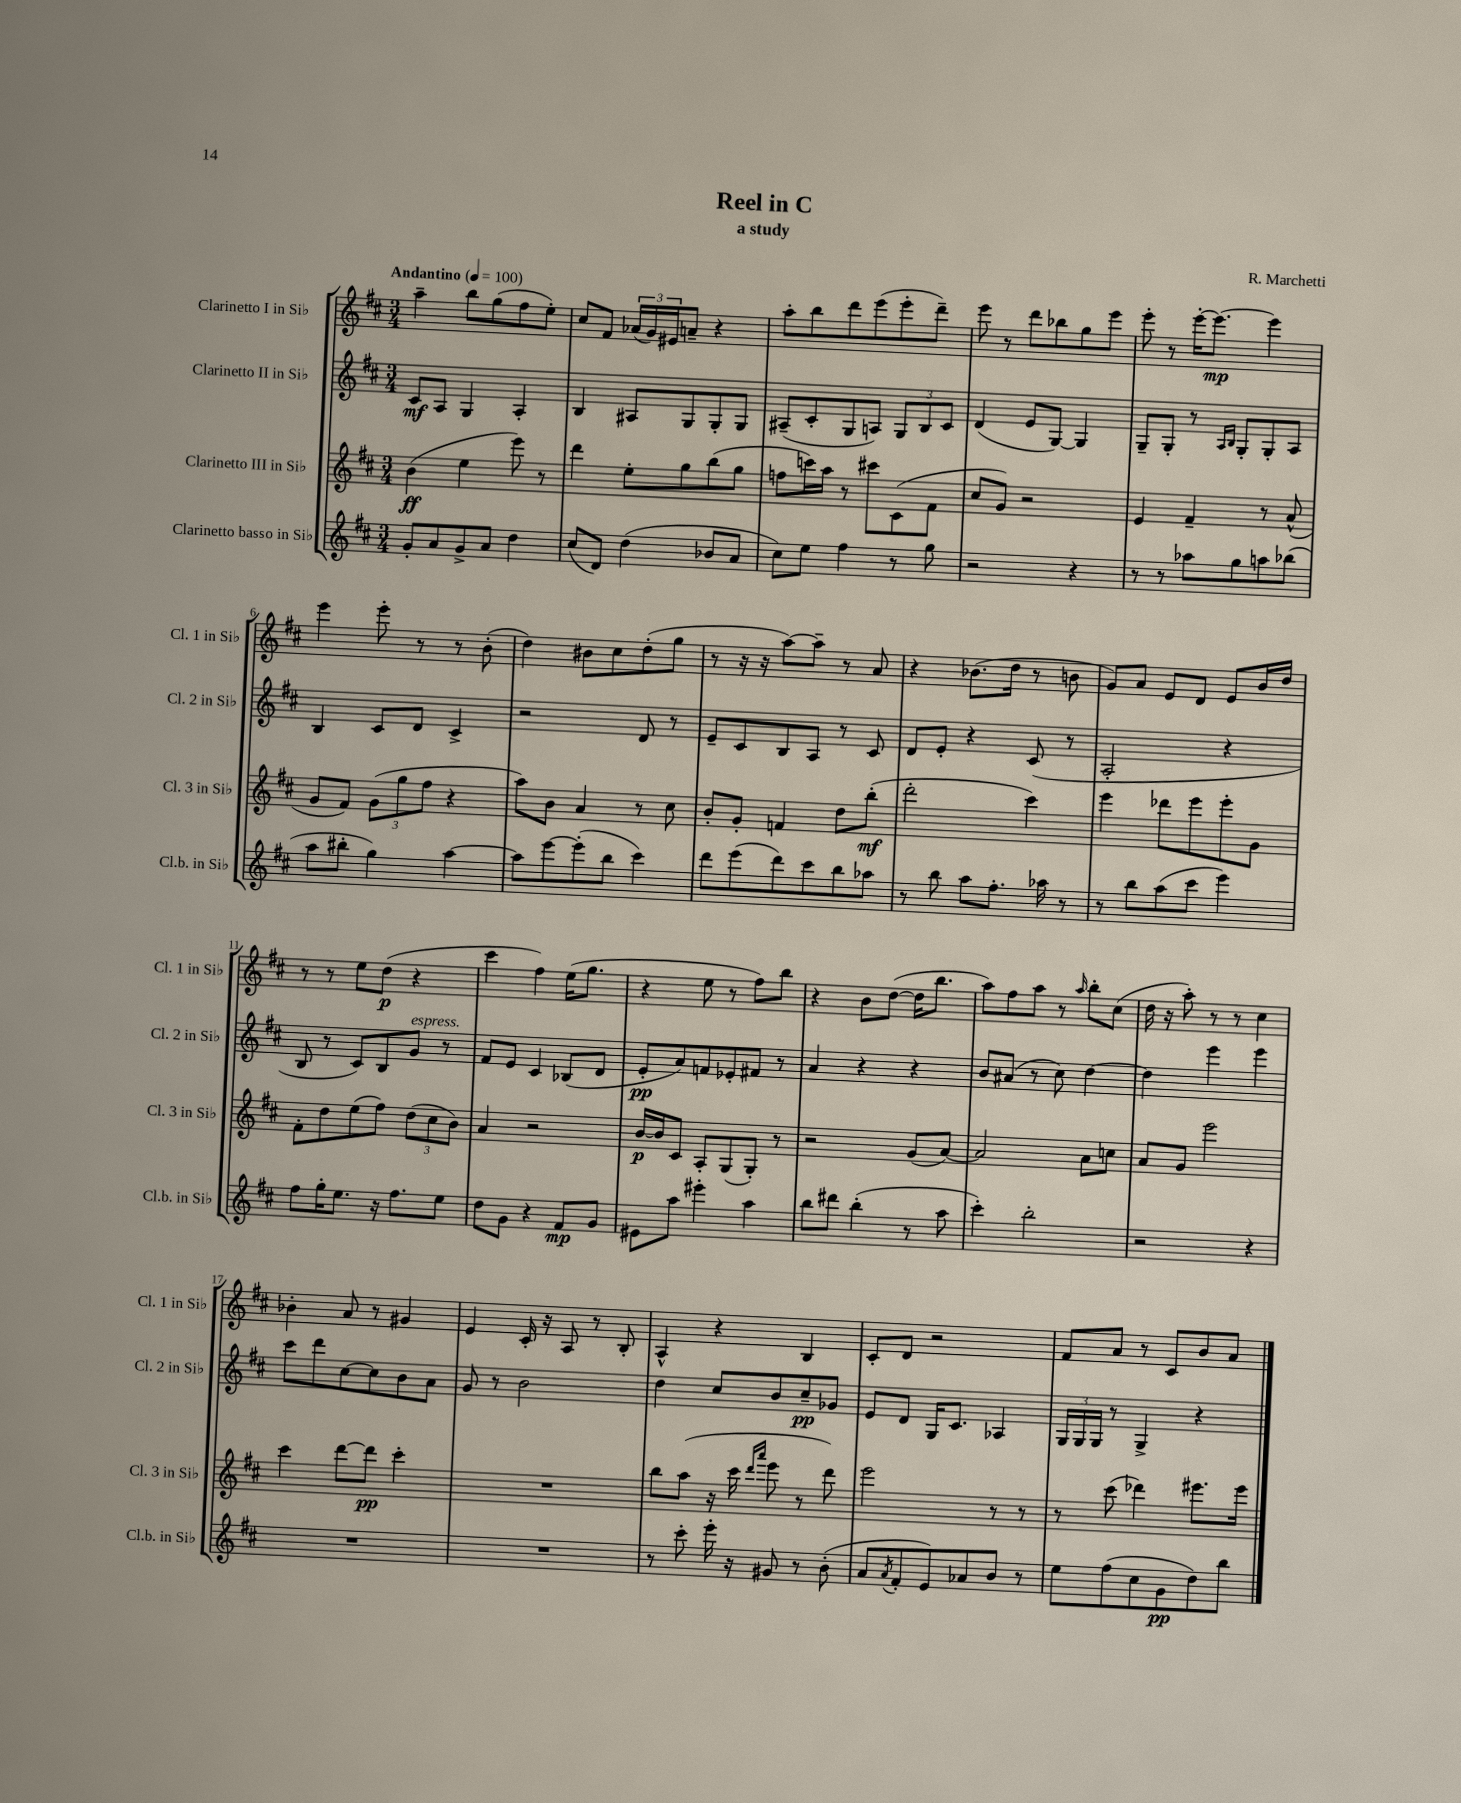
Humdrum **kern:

**kern	**kern	**kern	**kern
*staff4	*staff3	*staff2	*staff1
*clefG2	*clefG2	*clefG2	*clefG2
*k[f#c#]	*k[f#c#]	*k[f#c#]	*k[f#c#]
*M3/4	*M3/4	*M3/4	*M3/4
*MM100	*MM100	*MM100	*MM100
8g'	(4b	8c#	4aa~
8a	.	8A	.
8g^	4ee	4G	8bb
8a	.	.	(8gg
4dd	8eee)	4A'	8ff#
.	8r	.	8ee')
=	=	=	=
(8cc#	4ddd	4B	8cc#
8d)	.	.	8f#
(4dd	8ee'	8A#	(24a-
.	.	.	24g)
.	.	.	24e#
.	8gg	8G	8a~
8b-	(8bb	8G'	4r
8a	8gg	8G	.
=	=	=	=
8cc#)	8ff	(8A#~	8aa'
8ee	16ccc)	8c#'	8bb
.	16aa	.	.
4ff#	8r	8G	8ddd
.	8ccc#	8A)	(8eee
8r	(8c#	12G	8eee'
.	.	12B	.
8gg	8f#	.	8ddd~)
.	.	12c#	.
=	=	=	=
2r	8cc#	(4d	8eee
.	8g)	.	8r
.	2r	8e	8ddd
.	.	[8G)	8bb-
4r	.	4G]	8gg
.	.	.	8eee
=	=	=	=
8r	4e	8G~	8eee'
8r	.	8G'	8r
8aa-	4f#~	8r	[16eee'
.	.	.	8.eee_
.	.	16qqA	.
.	.	16qqB	.
8gg	.	8G'	.
8aa	8r	8G'	4eee]
(8bb-	(8a^^	8A	.
=	=	=	=
8aa	8g	4B	4eee
8bb#'	8f#)	.	.
4gg)	(12g	8c#	8eee'
.	12gg	.	.
.	.	8d	8r
.	12ff#	.	.
[4aa	4r	4c#^	8r
.	.	.	(8b'
=	=	=	=
8aa]	8aa)	2r	4dd)
[8eee	8b	.	.
(8eee']	4a	.	8b#
8bb	.	.	8cc#
4ccc#)	8r	8d	(8dd'
.	8cc#	8r	8gg
=	=	=	=
8ddd	8b'	8e~	8r
(8eee	8g'	8c#	16r
.	.	.	16r
8ddd)	4f	8B	[8aa)
8ccc#	.	8A	8aa~]
8bb	8dd	8r	8r
8aa-	(8bb'	8c#	8a
=	=	=	=
8r	2ddd'	8d	4r
8bb	.	8e'	.
8aa	.	4r	(8.b-
8.ff#'	.	.	.
.	.	.	16dd
.	4ccc#)	(8c#	8r
16aa-	.	.	.
8r	.	8r	8b
=	=	=	=
8r	4eee	2A'	8g)
8bb	.	.	8a
(8aa	8ddd-	.	8e
8ccc#	8eee	.	8d
4eee)	8eee'	4r	8e
.	8g	.	16b
.	.	.	16dd
=	=	=	=
8ff#	8f#'	8B	8r
16gg'	8dd	8r	8r
8.ee	.	.	.
.	(8ee	8c#)	8ee
16r	8ff#)	8B	(8dd
8.ff#	.	.	.
.	(12dd	8g	4r
.	12cc#	.	.
8ee	.	8r	.
.	12b)	.	.
=	=	=	=
8dd	4a	8f#	4ccc#
8g	.	8e	.
4r	2r	4c#	4ff#)
8f#	.	(8B-	(16ee
.	.	.	8.gg
8g	.	8d	.
=	=	=	=
8e#	[16b	8e'	4r
.	16b]	.	.
8aa	8c#	8a)	.
4eee#'	8A'	8f	8ee
.	(8G	8e-'	8r
4aa	8G')	8f#	8ff#)
.	8r	8r	8bb
=	=	=	=
8bb	2r	4a	4r
8ddd#	.	.	.
(4bb'	.	4r	8b
.	.	.	([8dd
8r	(8g	4r	16dd]
.	.	.	8.bb
8aa	[8a)	.	.
=	=	=	=
4ccc#')	2a]	8b	8aa)
.	.	(8a#	8ff#
2bb'	.	8r	8aa
.	.	8cc#)	8r
.	.	.	16qqaa
.	8a	[4dd	8bb'
.	8cc	.	(8cc#
=	=	=	=
2r	8a	4dd]	16dd
.	.	.	16r
.	8g	.	8aa')
.	2eee	4eee	8r
.	.	.	8r
4r	.	4eee	4cc#
=	=	=	=
2.r	4ccc#	8ccc#	4b-'
.	.	8ddd	.
.	[8ddd	[8cc#	8a
.	8ddd]	8cc#]	8r
.	4ccc#'	8b	4g#
.	.	8a	.
=	=	=	=
2.r	2.r	8g	4e
.	.	8r	.
.	.	2b	16c#'
.	.	.	16r
.	.	.	8A
.	.	.	8r
.	.	.	8B'
=	=	=	=
8r	8bb	4dd	4A^^
8ccc#'	(8aa	.	.
16eee'	16r	8cc#	4r
16r	16ccc#	.	.
.	16qqddd	.	.
.	16qqaaa	.	.
8g#	8eee	8b	.
8r	8r	8cc#~	4B
(8b'	8ddd)	8g-	.
=	=	=	=
8a	2eee	8e	8c#'
8qa	.	.	.
8f#'	.	8d	8d
8e)	.	16G	2r
.	.	8.c#	.
8a-	.	.	.
8b	8r	4A-	.
8r	8r	.	.
=	=	=	=
8ee	8r	24G	8f#
.	.	24G	.
.	.	24G	.
(8ff#	(8ccc#	8r	8a
8cc#	4ddd-)	4G^	8r
8g	.	.	8c#
8dd)	8.eee#	4r	8b
8bb	.	.	8a
.	16eee#	.	.
==	==	==	==
*-	*-	*-	*-
